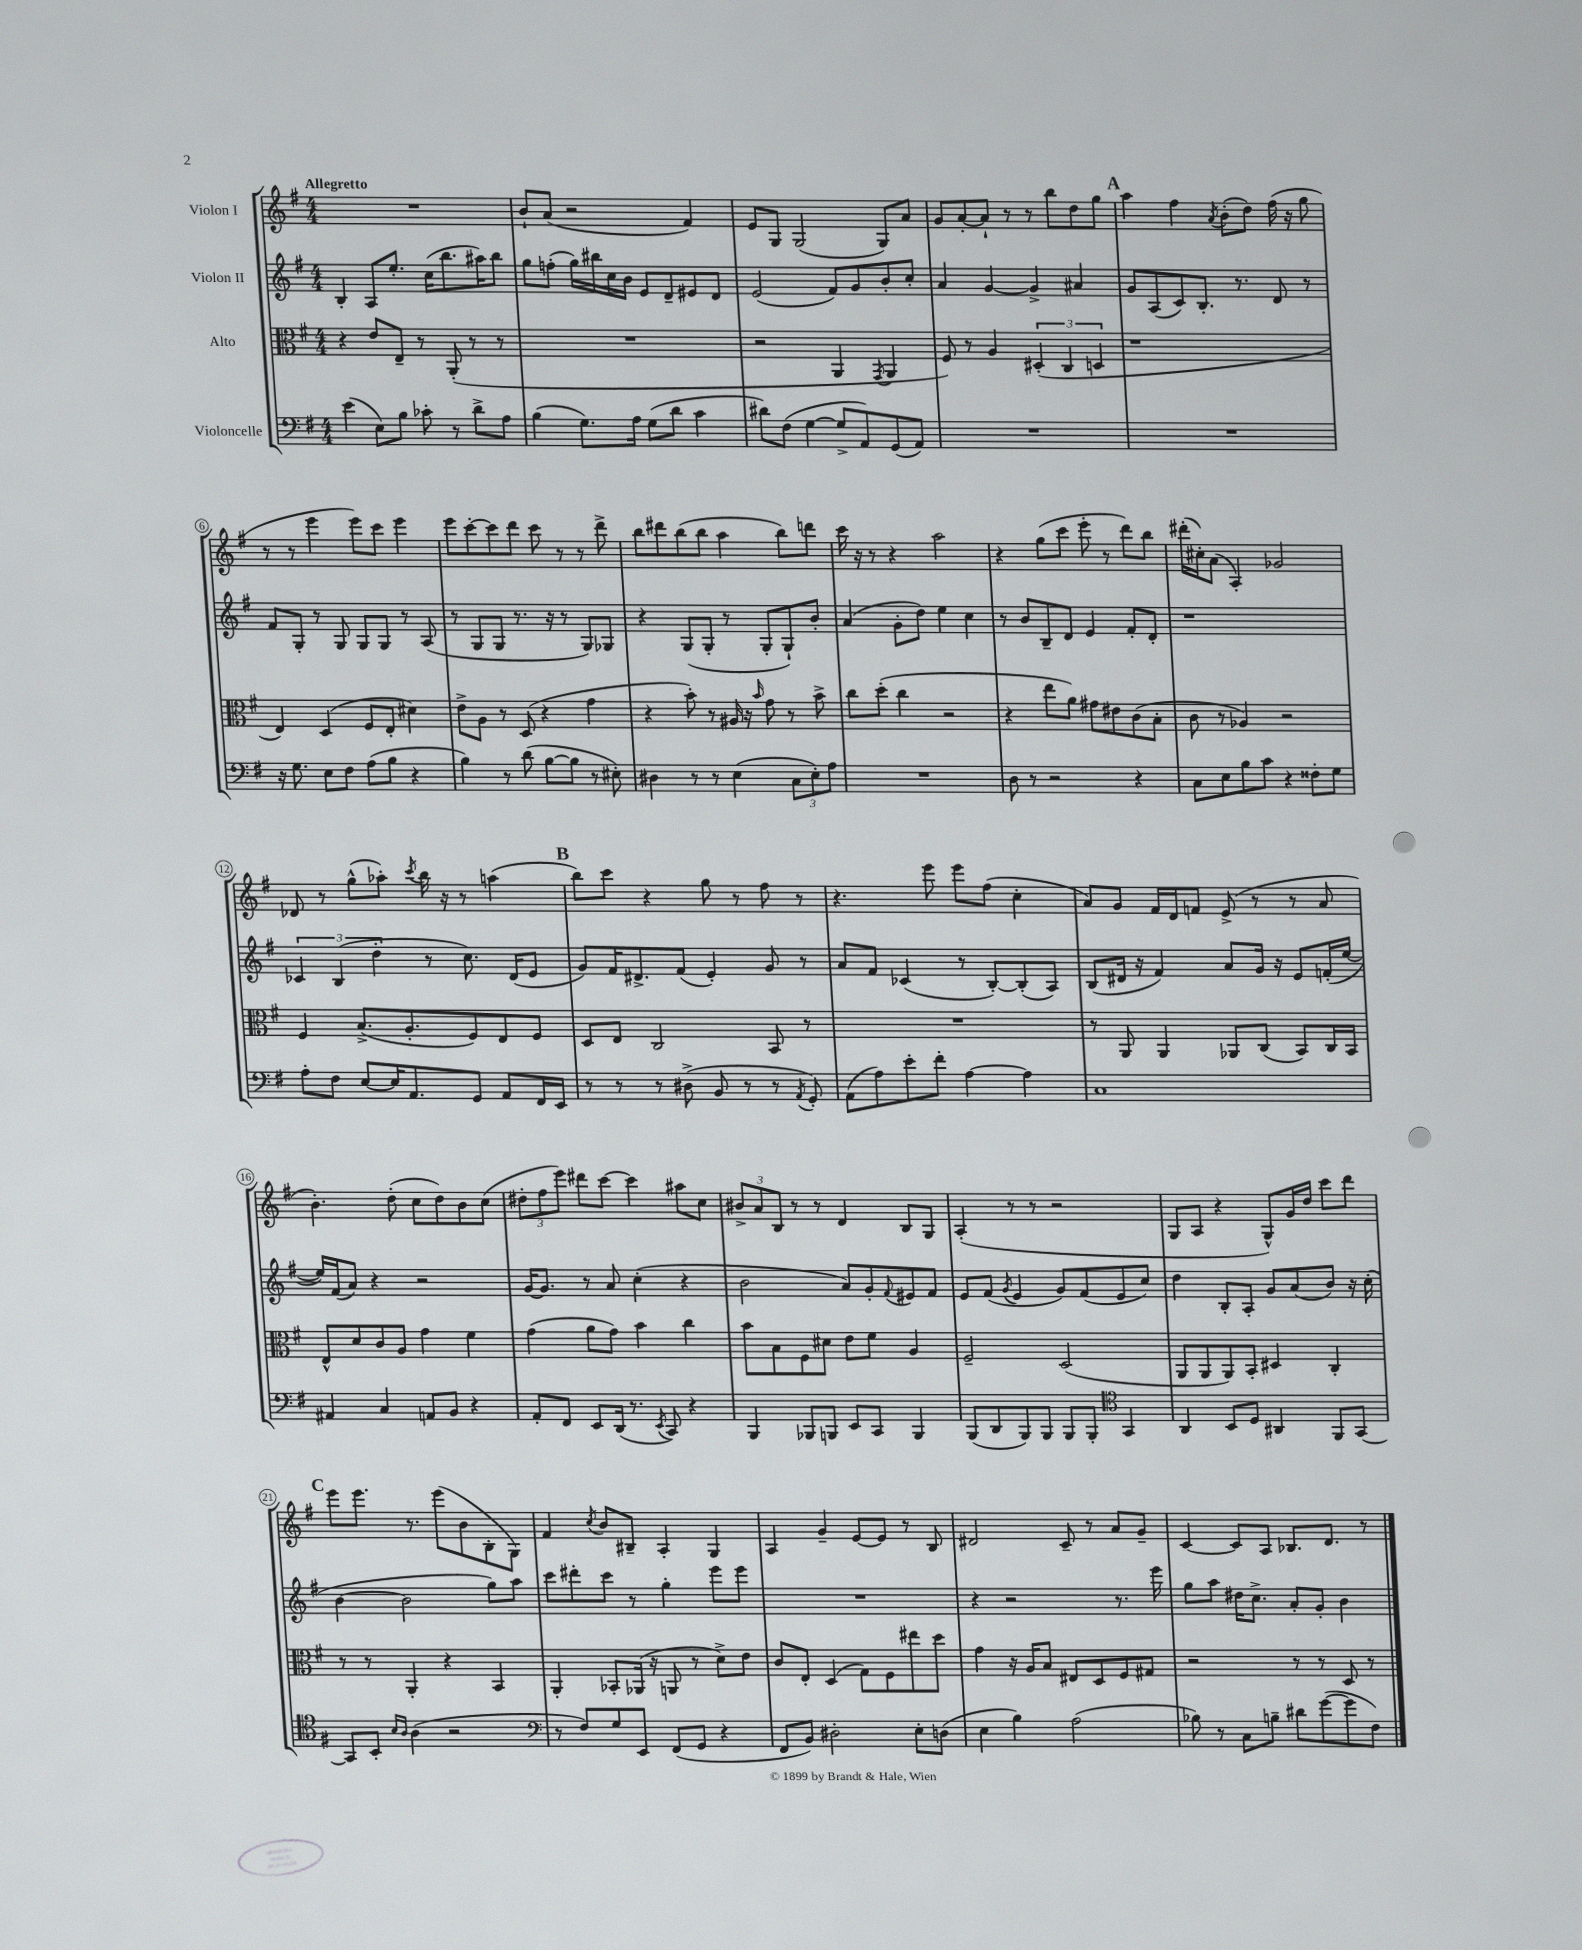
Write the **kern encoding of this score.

**kern	**kern	**kern	**kern
*part4	*part3	*part2	*part1
*staff4	*staff3	*staff2	*staff1
*I"Violoncelle	*I"Alto	*I"Violon II	*I"Violon I
*clefF4	*clefC3	*clefG2	*clefG2
*k[f#]	*k[f#]	*k[f#]	*k[f#]
*M4/4	*M4/4	*M4/4	*M4/4
=1	=1	=1	=1
!	!	!	!LO:TX:a:B:t=Allegretto
(4e\	4r	4B'/	1r
8E\L)	8e/L	8A/L	.
8B\J	8E~/J	8.ee'/J	.
8c-X'\	8r	.	.
.	.	(16cc\KL	.
8r	(8AA'/	8.bb\	.
8d^\L	8r	.	.
.	.	16aa#X\K)	.
8A\J	8r	8bb\J	.
=2	=2	=2	=2
(4B\	1r	8gg\L	8b`/L
.	.	(8ffn'\J	(8a/J
8.G\L)	.	16gg\LL)	2r
.	.	16bb#X\	.
.	.	16cc\	.
16A\Jk	.	16b\JJ	.
(8G\L	.	8e/L	.
8d\J	.	8d~/	.
4c\	.	8e#X/	4f#/)
.	.	8d/J	.
=3	=3	=3	=3
8d#X\L)	2r	(2e/	8e/L
(8F#\J	.	.	8G/J
[4G\	.	.	(2G/
8G^/L]	4AA/	8f#/L)	.
8AA/)	.	8g/	.
.	8qGG/	.	.
(8GG/	4AA/	8b'/	8G/L)
8AA/J)	.	8cc'/J	8a/J
=4	=4	=4	=4
1r	8F#/)	4a/	8g/L
.	8r	.	[8a'/
.	4A/	[4g/	8a`/J]
.	.	.	8r
.	(6D#X'/	4g^/]	8r
.	.	.	8bb\L
.	6C/	.	.
.	.	4a#X/	8dd\
.	6Dn/	.	.
.	.	.	8gg\J
!!LO:REH:place=s1:t=A
=5	=5	=5	=5
1r	1r	8g/L	4aa\
.	.	(8A/	.
.	.	8c/)	4ff#\
.	.	8.B'/J	.
.	.	.	8qa/
.	.	.	(8b'\L
.	.	8.r	.
.	.	.	8dd\J)
.	.	8d/	(16ff#\
.	.	.	16r
.	.	8r	8gg\
!!LO:LB:g=z
=6	=6	=6	=6
16r	4E/)	8f#/L	8r
8.G\	.	.	.
.	.	8G'/J	8r
8E\L	(4D/	8r	4eee\
8F#\J	.	8G/	.
(8A\L	8F#/L	8G/L	8eee\L)
8B\J	8E'/J	8G/J	8ccc\J
4r	4d#X\)	8r	4eee\
.	.	(8A/	.
=7	=7	=7	=7
4B\)	8e^\L	8r	8eee\L
.	8A\J	8G/L	[8ccc'\
8r	8r	8G/J	8ccc\]
(8d\	(8D/	8.r	8ddd\J
[8B\L	4r	.	8ccc\
.	.	16r	.
8B\J]	.	8r	8r
8r	4g\	8G/L)	8r
8E#X'\)	.	8G-X/J	8ddd^\
=8	=8	=8	=8
4D#X\	4r	4r	8bb\L
.	.	.	8ddd#X\
8r	8b'\)	(8G/L	(8bb\
8r	8r	8G'/J	8bb\J
(4E\	16A#X/	8r	4aa\
.	16r	.	.
.	16qqb/	.	.
.	8g\	8G'/L	.
12C\L	8r	8G`/)	8bb\L)
12E'\)	.	.	.
.	8b^\	8b'/J	8dddn\J
12A\J	.	.	.
=9	=9	=9	=9
1r	8cc\L	(4a/	16ccc\
.	.	.	16r
.	(8dd'\J	.	8r
.	4cc\	8g'\L	4r
.	.	8dd\J)	.
.	2r	4ee\	2aa\
.	.	4cc\	.
=10	=10	=10	=10
8D\	4r	8r	4r
8r	.	8b/L	.
2r	8ee\L	8B~/	(8gg\L
.	8a\J)	8d/J	8ccc\J
.	8g#X\L	4e/	8eee'\
.	8e#X\	.	8r
4r	(8c\	8f#'/L	8ddd\L)
.	8B'\J	8d'/J	8bb\J
=11	=11	=11	=11
8C\L	8c\	1r	(16ddd#X'\LL
.	.	.	16cc#X'\J)
8E\	8r	.	(8a\J
8B\	4A-X/)	.	4A'/)
8c\J	.	.	.
4r	2r	.	2g-X/
8F##X'\L	.	.	.
8G\J	.	.	.
!!LO:LB:g=z
=12	=12	=12	=12
8A'\L	4F#/	6c-X/	8d-X/
8F#\J	.	.	8r
.	.	(6B/	.
[8E/L	(8.B^/L	.	(8gg^^\L
.	.	6dd'\	.
16E/K]	.	.	8aa-X'\J)
8.AA/	8.A'/	.	.
.	.	.	8qccc/
.	.	8r	16bb\
.	.	.	16r
8GG/J	8F#/)	8.cc\)	8r
8AA/L	8E/	.	(4aan\
.	.	(16d/KL	.
16FF#/L	8F#/J	8e/J	.
16EE/JJ	.	.	.
!!LO:REH:place=s1:t=B
=13	=13	=13	=13
8r	8D/L	8g/L)	8bb\L)
8r	8E/J	16f#/K	8ccc\J
.	.	8.d#X^/	.
8r	2C/	.	4r
(8D#X^\	.	(8f#/J	.
8BB/	.	4e'/)	8gg\
8r	.	.	8r
8r	8BB/	8g/	8ff#\
8qAA/	.	.	.
8GG'/)	8r	8r	8r
=14	=14	=14	=14
(8AA\L	1r	8a/L	4.r
8A\)	.	8f#/J	.
8e'\	.	(4c-X/	.
8f#'\J	.	.	8eee\
[4A\	.	8r	8eee\L
.	.	[8B'/L)	(8ff#\J
4A\]	.	(8B'/]	4cc'\
.	.	8A/J)	.
=15	=15	=15	=15
1C	8r	(8B/L	8a/L)
.	8AA/	16d#X/Jk	8g/J
.	.	16r	.
.	4AA/	4f#/)	16f#/LL
.	.	.	16d/J
.	.	.	8fn/J
.	8AA-X/L	8a/L	(8e^/
.	(8C/J	16g/Jk	8r
.	.	16r	.
.	8BB/L)	8e/L	8r
.	16C/L	(16fn'/L	8a/
.	16BB/JJ	[16ee/JJ	.
!!LO:LB:g=z
=16	=16	=16	=16
4AA#X/	8E^^/L	16ee/LL])	4.b'\)
.	.	(16f#/J	.
.	8d/	8a/J)	.
4C/	8c/	4r	.
.	8A/J	.	(8dd'\
8AAn/L	4g\	2r	8cc\L
8BB/J	.	.	8dd\)
4r	4f#\	.	8b\
.	.	.	(8cc\J
=17	=17	=17	=17
8AA'/L	(4g\	[16g/KL	12dd#X'\L
.	.	8.g/J]	.
.	.	.	12ff#\
8FF#/J	.	.	.
.	.	.	12eee\J)
8EE/L	8a\L	8r	8ddd#X\L
(16DD/Jk	8g\J)	8a/	[8ccc\J
8.r	.	.	.
.	4b\	(4cc'\	4ccc\]
8qEE/	.	.	.
8CC/)	.	.	.
4r	4cc\	4r	8aa#X\L
.	.	.	8cc\J
=18	=18	=18	=18
4BBB/	8b\L	2b\	12b#X^/L
.	.	.	12a/
.	8B\	.	.
.	.	.	12B/J
8BBB-X/L	8F#\	.	8r
8BBBn/J	8d#X\J	.	8r
8EE/L	8e\L	8a/L)	4d/
8CC/J	8f#\J	8g'/	.
.	.	8qqf#/	.
4BBB/	4A/	8e#X/	8B/L
.	.	8f#/J	8G/J
=19	=19	=19	=19
(8BBB/L	2F#~/	8e/L	(4A'/
8DD/	.	(8f#/J	.
.	.	8qg/	.
8BBB/)	.	4e/	8r
8BBB/J	.	.	8r
8BBB/L	(2D/	8g/L)	2r
8BBB'/J	.	(8f#/	.
*clefC4	*	*	*
4GG/	.	8e/	.
.	.	8cc/J)	.
=20	=20	=20	=20
4AA/	8AA/L	4dd\	8G/L
.	8AA/	.	8A/J
8BB/L	8AA/)	8B'/L	4r
8D/J	8BB'/J	8A'/J	.
4AA#X/	4D#X/	8g/L	8G^^/L)
.	.	(8a/	16g/L
.	.	.	16dd/JJ
8FF#/L	4C'/	8b/J)	8ccc\L
[8GG/J	.	16r	8ddd\J
.	.	(16cc'\	.
!!LO:LB:g=z
!!LO:REH:place=s1:t=C
=21	=21	=21	=21
8GG/L]	8r	[4b\	8eee\L
8BB'/J	8r	.	8.eee\J
16qqB/LL	.	.	.
16qqA/JJ	.	.	.
(4A\	4AA'/	2b\]	.
.	.	.	8.r
2r	4r	.	(8eee\L
.	.	.	8b\
.	4BB/	8gg\L)	8B'\
.	.	8aa\J	8G\J)
=22	=22	=22	=22
*clefF4	*	*	*
8r	4AA'/	8ccc\L	4f#/
8F#/L)	.	8ddd#X'\	.
.	.	.	8qcc/
8G/	8BB-X'/L	8ccc\J	8b/L
8EE/J	(16AA-X/Jk	8r	8B#X~/J
.	16r	.	.
(8FF#/L	8AAn/	4gg'\	4A'/
8GG/J	8r	.	.
4r	8d^\L)	8eee\L	4G/
.	8e\J	8eee\J	.
=23	=23	=23	=23
8FF#/L	8c/L	1r	4A/
8BB/J)	8E'/J	.	.
2D#X'\	(4D/	.	4g~/
.	8G\L)	.	[8e/L
.	8F#\	.	8e/J]
8E'\L	8ee#X\	.	8r
(8Dn\J	8dd\J	.	8B/
=24	=24	=24	=24
4E\	4g\	4r	2d#X/
4B\)	16r	2r	.
.	16A/KL	.	.
.	8B/J	.	.
(2A\	8E#X/L	.	8c~/
.	8D/	.	8r
.	8F#/	8.r	8a/L
.	8G#X/J	.	8g~/J
.	.	16eee\	.
=25	=25	=25	=25
8B-X\)	2r	8gg\L	[4c/
8r	.	8aa\J	.
8C\L	.	16dd#X\KL	8c/L]
.	.	8.cc^\J	.
8Bn~\J	.	.	8A/J
8d#X\L	8r	8a'/L	8.B-X/L
([8g\	8r	8g'/J	.
.	.	.	8.d/J
8g\]	8D/	4b\	.
8F#\J)	8r	.	8r
==	==	==	==
*-	*-	*-	*-
